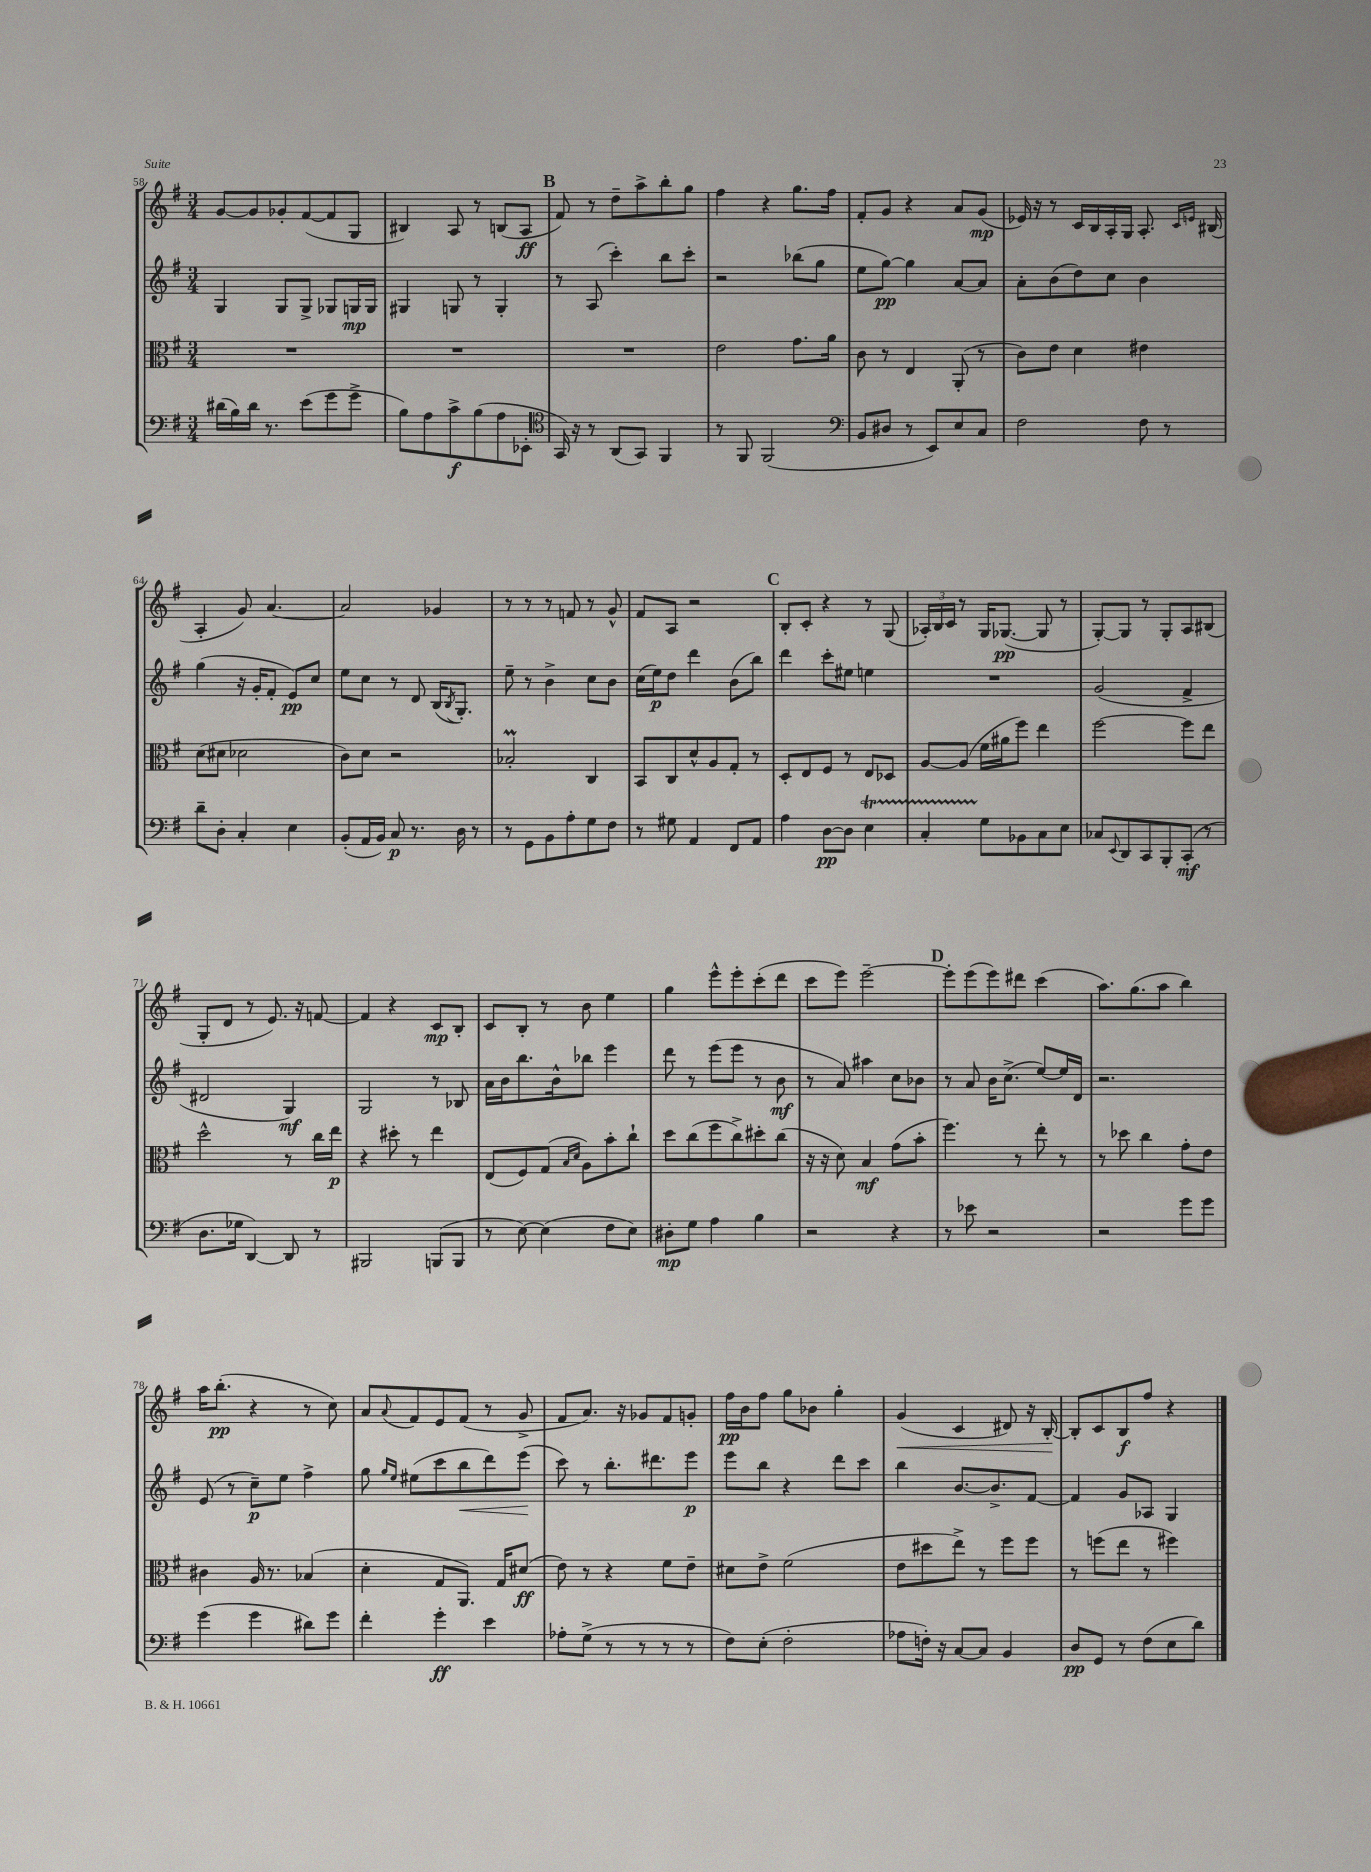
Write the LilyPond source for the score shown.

<<
\new StaffGroup <<
\new Staff = "s0" {
    \clef treble \key g \major \numericTimeSignature \time 3/4
    g'8~ g'8 ges'8-. fis'8~( fis'8 g8 |
    bis4) a8 r8 b8( a8\ff |
    \mark \markup { \bold "B" } fis'8) r8 d''8-- a''8-> b''8-. g''8 |
    fis''4 r4 g''8. fis''16 |
    fis'8-. g'8 r4 a'8 g'8\mp( |
    ees'16) r16 r8 c'16 b16 a16-. g16 a8.-. \grace { c'16 e'16 } bis16( |
    a4-. g'8) a'4.~ |
    a'2 ges'4 |
    r8 r8 r8 f'8 r8 g'8-^ |
    fis'8 a8 r2 |
    \mark \markup { \bold "C" } b8-. c'8-. r4 r8 g8( |
    \tuplet 3/2 { aes16-.) b16 c'16 } r8 g16 ges8.~\pp( ges8 r8 |
    g8~-.) g8 r8 g8-. a8 bis8( |
    g8-. d'8 r8 e'8.) r16 f'8~ |
    f'4 r4 c'8\mp b8-. |
    c'8 b8-. r8 b'8 e''4 |
    g''4 e'''8-^ e'''8-. c'''8-.( d'''8 |
    c'''8 e'''8) e'''2~-- |
    \mark \markup { \bold "D" } e'''8-. e'''8( e'''8) dis'''8 c'''4( |
    a''8.) g''8.( a''8 b''4) |
    a''16 b''8.-.\pp( r4 r8 c''8) |
    a'8 \appoggiatura { a'8 } fis'8 e'8 fis'8( r8 g'8-> |
    fis'8 a'8.) r16 ges'8 fis'8 g'8-. |
    fis''16\pp b'16 fis''8 g''8 bes'8 g''4-. |
    g'4\<( c'4 dis'8) r16 b16~-.\! |
    b8-. c'8 b8\f fis''8 r4 \bar "|." |
}
\new Staff = "s1" {
    \clef treble \key g \major \numericTimeSignature \time 3/4
    g4 g8 g8-> ges8 g16\mp g16 |
    gis4 g8 r8 g4-. |
    \mark \markup { \bold "B" } r8 a8( c'''4-.) b''8 c'''8-. |
    r2 bes''8( g''8 |
    e''8 g''8~\pp) g''4 a'8~ a'8 |
    a'8-. b'8( d''8) c''8 b'4 |
    g''4( r16 g'16-. fis'8-. e'8\pp) c''8 |
    e''8 c''8 r8 d'8 b16( \acciaccatura { b8 } g8.-.) |
    e''8-- r8 b'4-> c''8 b'8 |
    c''16( e''16\p) d''8 d'''4 b'8( b''8) |
    \mark \markup { \bold "C" } d'''4 c'''8-. eis''8 e''4 |
    R2. |
    g'2( fis'4-> |
    dis'2 g4\mf) |
    g2 r8 bes8 |
    a'16 b'16 b''8. b'16-^ bes''8 e'''4 |
    d'''8 r8 e'''8( e'''8 r8 b'8\mf |
    r8 a'8) ais''4 c''8 bes'8 |
    \mark \markup { \bold "D" } r8 a'8 b'16 c''8.->( e''8~) e''16 d'16 |
    r2. |
    e'8( r8 c''8--\p) e''8 fis''4-> |
    g''8 \grace { g''16 e''16 } eis''8( c'''8 b''8\< d'''8) e'''8\!( |
    c'''8) r8 b''8.-. dis'''8. e'''8\p |
    e'''8 b''8 r4 d'''8 c'''8 |
    b''4 b'8.~ b'8.-> fis'8~ |
    fis'4 g'8 aes8 g4 \bar "|." |
}
\new Staff = "s2" {
    \clef alto \key g \major \numericTimeSignature \time 3/4
    R2. |
    R2. |
    \mark \markup { \bold "B" } R2. |
    e'2 g'8. a'16 |
    c'8 r8 e4 a,8-.( r8 |
    c'8) e'8 d'4 eis'4 |
    d'8( dis'8 des'2 |
    c'8) d'8 r2 |
    bes2-.\prall c4 |
    b,8 c8 d'8-^ a8 g8-. r8 |
    \mark \markup { \bold "C" } d8-. e8 fis8 r8 e8 des8 |
    a8~ a8( fis'16 ais'16 fis''8) e''4 |
    fis''2~ fis''8 e''8 |
    d''2-^ r8 c''16 e''16\p |
    r4 dis''8-. r8 e''4 |
    e8( fis8) g8( \grace { b16 d'16 } a8) b'8-. c''8-! |
    d''8 c''8( fis''8 c''8->) dis''8-. c''8( |
    r16 r16 d'8) b4\mf g'8( b'8-. |
    \mark \markup { \bold "D" } fis''4.) r8 e''8-. r8 |
    r8 des''8 c''4 g'8-. e'8 |
    cis'4 a16 r8. bes4( |
    d'4-. g8 a,8.) g16 dis'8\ff( |
    e'8) r8 r4 fis'8 e'8-- |
    dis'8 e'8-> fis'2( |
    e'8 dis''8 e''8->) r8 fis''8 fis''8 |
    r8 f''8( e''8 r8 fis''4) \bar "|." |
}
\new Staff = "s3" {
    \clef bass \key g \major \numericTimeSignature \time 3/4
    dis'16( b16) dis'16 r8. e'8( g'8 g'8-> |
    b8) a8 c'8->\f b8( a8 ees,8-. |
    \mark \markup { \bold "B" } \clef tenor g,16) r16 r8 a,8( g,8) fis,4 |
    r8 fis,8 fis,2( |
    \clef bass b,8 dis8 r8 e,8) e8 c8 |
    fis2 fis8 r8 |
    d'8-- d8-. c4-. e4 |
    b,8-.( a,16 b,16) c8\p r8. d16 r8 |
    r8 g,8 b,8 a8-. g8 fis8 |
    r8 gis8 a,4 fis,8 a,8 |
    \mark \markup { \bold "C" } a4 d8~\pp d8 e4\startTrillSpan |
    c4-. g8\stopTrillSpan bes,8 c8 e8 |
    ces8 \appoggiatura { e,8 } d,8 c,8 b,,8-. c,8-.\mf( r8 |
    d8. ges16 d,4~) d,8 r8 |
    bis,,2 b,,8( b,,8 |
    r8 e8~) e4( fis8 e8) |
    dis8-.\mp g8 a4 b4 |
    r2 r4 |
    \mark \markup { \bold "D" } r8 ees'8 r2 |
    r2 g'8 g'8 |
    g'4( g'4 dis'8) g'8 |
    fis'4-. g'4-.\ff e'4 |
    aes8-. g8->( r8 r8 r8 r8 |
    fis8) e8-.( fis2-. |
    aes8 f16-.) r16 c8~ c8 b,4 |
    d8\pp g,8 r8 fis8( e8 d'8) \bar "|." |
}
>>
>>
\layout { \context { \Score currentBarNumber = #58 } }
